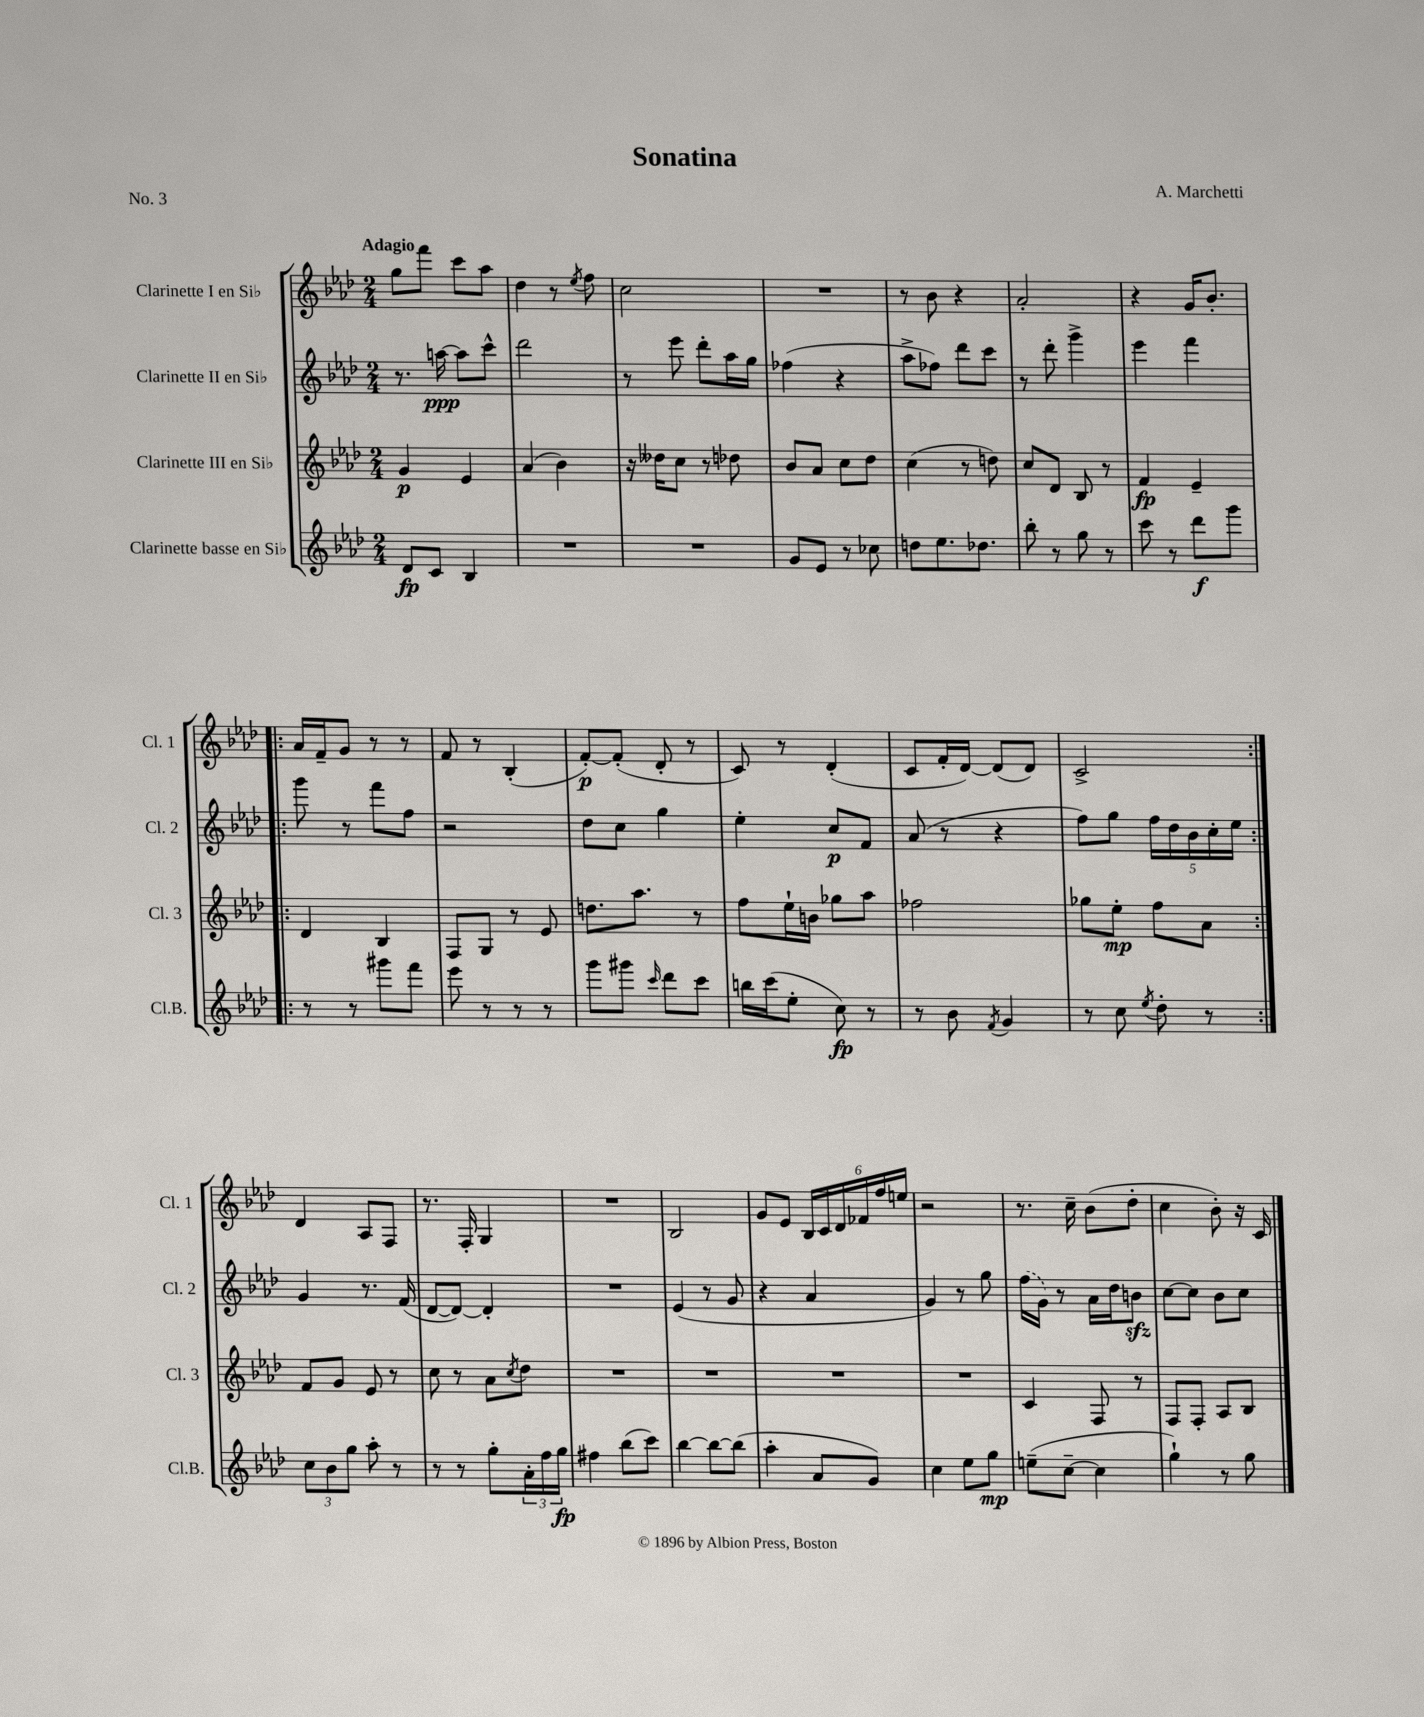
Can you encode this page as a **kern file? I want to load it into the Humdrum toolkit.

**kern	**kern	**kern	**kern
*staff4	*staff3	*staff2	*staff1
*clefG2	*clefG2	*clefG2	*clefG2
*k[b-e-a-d-]	*k[b-e-a-d-]	*k[b-e-a-d-]	*k[b-e-a-d-]
*M2/4	*M2/4	*M2/4	*M2/4
8d-	4g	8.r	8gg
8c	.	.	8fff
.	.	[16aa	.
4B-	4e-	8aa]	8ccc
.	.	8ccc^^	8aa-
=	=	=	=
2r	(4a-	2ddd-	4dd-
.	4b-)	.	8r
.	.	.	8qee-
.	.	.	8ff
=	=	=	=
2r	16r	8r	2cc
.	16dd--	.	.
.	8cc	8eee-	.
.	8r	8ddd-'	.
.	8dd-	16aa-	.
.	.	16gg	.
=	=	=	=
8g	8b-	(4ff-	2r
8e-	8a-	.	.
8r	8cc	4r	.
8cc-	8dd-	.	.
=	=	=	=
8dd	(4cc	8aa-^	8r
8.ee-	.	8ff-)	8b-
.	8r	8ddd-	4r
8.dd-	.	.	.
.	8dd)	8ccc	.
=	=	=	=
8bb-'	8cc	8r	2a-'
8r	8d-	8ddd-'	.
8gg	8B-	4ggg^	.
8r	8r	.	.
=	=	=	=
8ccc	4f	4eee-	4r
8r	.	.	.
8ddd-	4e-~	4fff	16g
.	.	.	8.b-'
8ggg	.	.	.
=!|:	=!|:	=!|:	=!|:
8r	4d-	8ggg	16a-
.	.	.	16f~
8r	.	8r	8g
8ggg#	4B-	8fff	8r
8fff	.	8ff	8r
=	=	=	=
8eee-	8F	2r	8f
8r	8G	.	8r
8r	8r	.	(4B-'
8r	8e-	.	.
=	=	=	=
8ggg	8.dd	8dd-	[8f')
8ggg#	.	8cc	(8f']
.	8.aa-	.	.
16qqccc	.	.	.
8ddd-	.	4gg	8d-'
8ccc	8r	.	8r
=	=	=	=
16bb	8ff	4ee-'	8c)
(16ccc	.	.	.
8ee-'	16ee-`	.	8r
.	16b	.	.
8cc)	8gg-	8cc	(4d-'
8r	8aa-	8f	.
=	=	=	=
8r	2ff-	(8a-	8c
8b-	.	8r	16f'
.	.	.	[16d-)
8qf	.	.	.
4g	.	4r	(8d-]
.	.	.	8d-)
=	=	=	=
8r	8gg-	8ff)	2c^
8cc	8ee-'	8gg	.
8qee-	.	.	.
8dd-'	8ff	20ff	.
.	.	20dd-	.
.	.	20b-	.
8r	8a-	.	.
.	.	20cc'	.
.	.	20ee-	.
=:|!	=:|!	=:|!	=:|!
12cc	8f	4g	4d-
12b-	.	.	.
.	8g	.	.
12gg	.	.	.
8aa-'	8e-	8.r	8A-
8r	8r	.	8F
.	.	(16f	.
=	=	=	=
8r	8cc	[8d-	8.r
8r	8r	8d-_)	.
.	.	.	16F'
8gg'	8a-	4d-']	4G
.	8qcc	.	.
24a-'	8dd-	.	.
24ff	.	.	.
24gg	.	.	.
=	=	=	=
4ff#	2r	2r	2r
(8bb-	.	.	.
8ccc)	.	.	.
=	=	=	=
[4bb-	2r	(4e-	2B-
8bb-_	.	8r	.
(8bb-]	.	8g	.
=	=	=	=
4aa-'	2r	4r	8g
.	.	.	8e-
8a-	.	4a-	24B-
.	.	.	24c
.	.	.	24d-
8g)	.	.	24f-
.	.	.	24ff
.	.	.	24ee
=	=	=	=
4cc	2r	4g)	2r
8ee-	.	8r	.
8gg	.	8gg	.
=	=	=	=
(8ee~	4c	(16ff	8.r
.	.	16g)	.
[8cc~	.	8r	.
.	.	.	16cc~
4cc]	8F	16a-	(8b-
.	.	16dd-	.
.	8r	8b	8dd-'
=	=	=	=
4gg`)	8F	[8cc	4cc
.	8F'	8cc]	.
8r	8A-	8b-	8b-')
8gg	8B-	8cc	16r
.	.	.	16c
==	==	==	==
*-	*-	*-	*-
